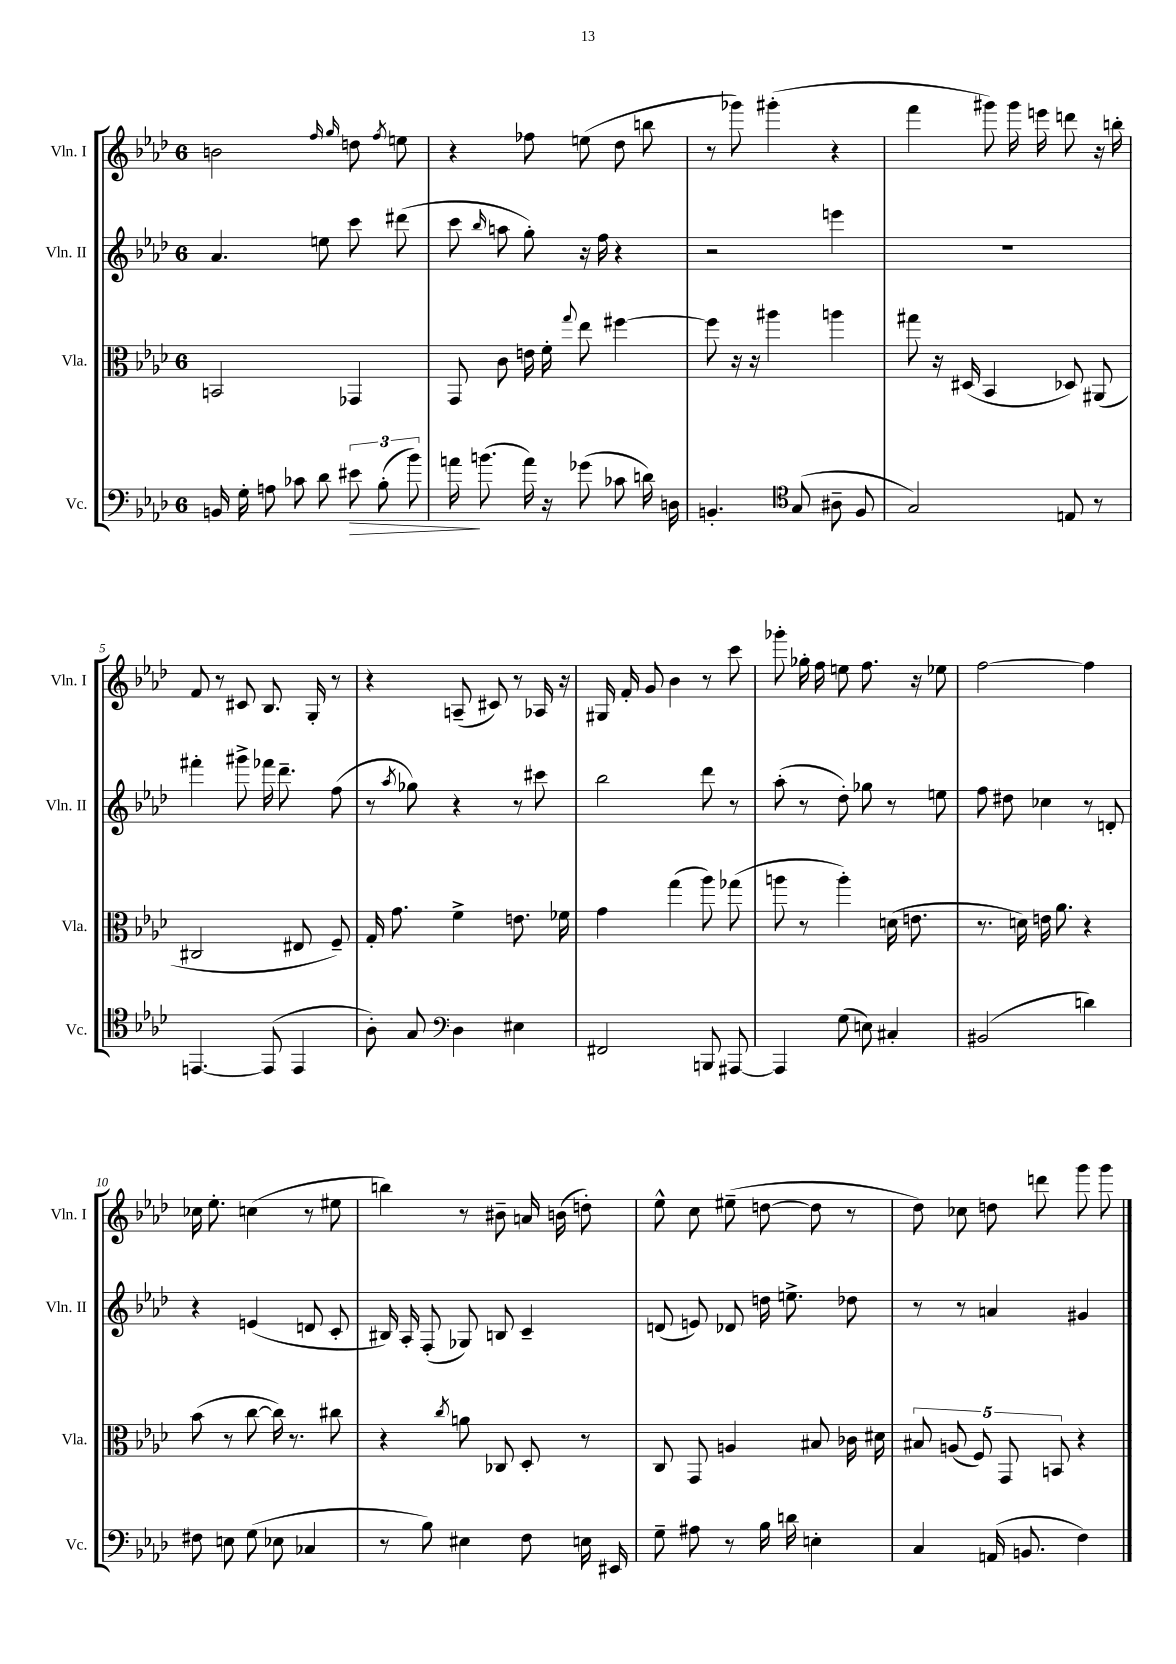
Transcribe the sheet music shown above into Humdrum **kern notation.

**kern	**kern	**kern	**kern
*staff4	*staff3	*staff2	*staff1
*clefF4	*clefC3	*clefG2	*clefG2
*k[b-e-a-d-]	*k[b-e-a-d-]	*k[b-e-a-d-]	*k[b-e-a-d-]
*M6/8	*M6/8	*M6/8	*M6/8
16BB	2BB	4.a-	2b
16G'	.	.	.
8A	.	.	.
8c-	.	.	.
8d-	.	8ee	.
.	.	.	16qqff
.	.	.	16qqgg
12e#	4GG-	8ccc	8dd
(12B-'	.	.	.
.	.	.	8qff
.	.	(8ddd#	8ee
12b-)	.	.	.
=	=	=	=
16a	8GG	8ccc	4r
(8.b	.	.	.
.	.	16qqbb-	.
.	8c	8aa	.
16a)	16e	8gg')	8ff-
16r	16f'	.	.
.	8qqgg	.	.
(8g-	8ee-	16r	(8ee
.	.	16ff	.
8c-	[4ff#	4r	8dd-
16d)	.	.	8bb
16D	.	.	.
=	=	=	=
4.BB'	8ff#]	2r	8r
.	16r	.	8ggg-)
.	16r	.	.
.	4aa#	.	(4ggg#'
*clefC4	*	*	*
(8G	.	.	.
8A#~	4aa	4eee	4r
8F	.	.	.
=	=	=	=
2G)	8gg#	2.r	4fff
.	16r	.	.
.	(16D#	.	.
.	4BB-	.	8ggg#)
.	.	.	16ggg#
.	.	.	16eee
8E	8D-)	.	8ddd
8r	(8AA#	.	16r
.	.	.	16bb'
=	=	=	=
[4.EE	2C#	4fff#'	8f
.	.	.	8r
.	.	8ggg#^	8c#
(8EE]	.	16fff-	8.B-
.	.	8.ddd-~	.
4EE	8E#	.	.
.	.	.	16G'
.	8F~)	(8ff	8r
=	=	=	=
8A-')	16G'	8r	4r
.	8.g	.	.
.	.	8qaa-	.
8G	.	8gg-)	.
*clefF4	*	*	*
4D-	4f^	4r	(8A~
.	.	.	8c#)
4E#	8.e	8r	8r
.	.	8ccc#	16A-
.	16f-	.	16r
=	=	=	=
2FF#	4g	2bb-	16G#
.	.	.	16f'
.	.	.	8g
.	(4gg	.	4b-
8BBB	8aa-)	8ddd-	8r
[8AAA#	(8gg-	8r	8ccc
=	=	=	=
4AAA#]	8aa	(8aa-'	8ggg-'
.	8r	8r	16gg-'
.	.	.	16ff
(8G	4aa')	8dd-')	8ee
8E)	.	8gg-	8.ff
4C#'	(16d	8r	.
.	8.e	.	16r
.	.	8ee	8ee-
=	=	=	=
(2BB#	8.r	8ff	[2ff
.	.	8dd#	.
.	16d)	.	.
.	16e	4cc-	.
.	8.a-	.	.
4d)	4r	8r	4ff]
.	.	8d'	.
=	=	=	=
8F#	(8b-	4r	16cc-
.	.	.	8.ee-'
8E	8r	.	.
(8G	[8cc	(4e	(4cc
8E-	16cc])	.	.
.	8.r	.	.
4C-	.	8d	8r
.	8cc#	8c'	8ee#
=	=	=	=
8r	4r	16B#)	4bb)
.	.	16A-'	.
8B-)	.	(8F'	.
.	8qcc	.	.
4E#	8a	8G-)	8r
.	8C-	8B	8b#~
8F	8D-'	4c~	16a
.	.	.	(16b
16E	8r	.	8dd')
16EE#	.	.	.
=	=	=	=
8G~	8C	(8d	8ee-^^
8A#	8GG	8e)	8cc
8r	4A	8d-	(8ee#~
16B-	.	16dd	[8dd
16d	.	8.ee^	.
4E'	8B#	.	8dd]
.	16c-	8dd-	8r
.	16d#	.	.
=	=	=	=
4C	10B#	8r	8dd-)
.	(10A	.	.
.	.	8r	8cc-
.	10F)	.	.
(16AA	.	4a	8dd
.	10GG	.	.
8.BB	.	.	.
.	.	.	8ddd
.	10BB	.	.
4F)	4r	4g#	8ggg
.	.	.	8ggg
==	==	==	==
*-	*-	*-	*-
